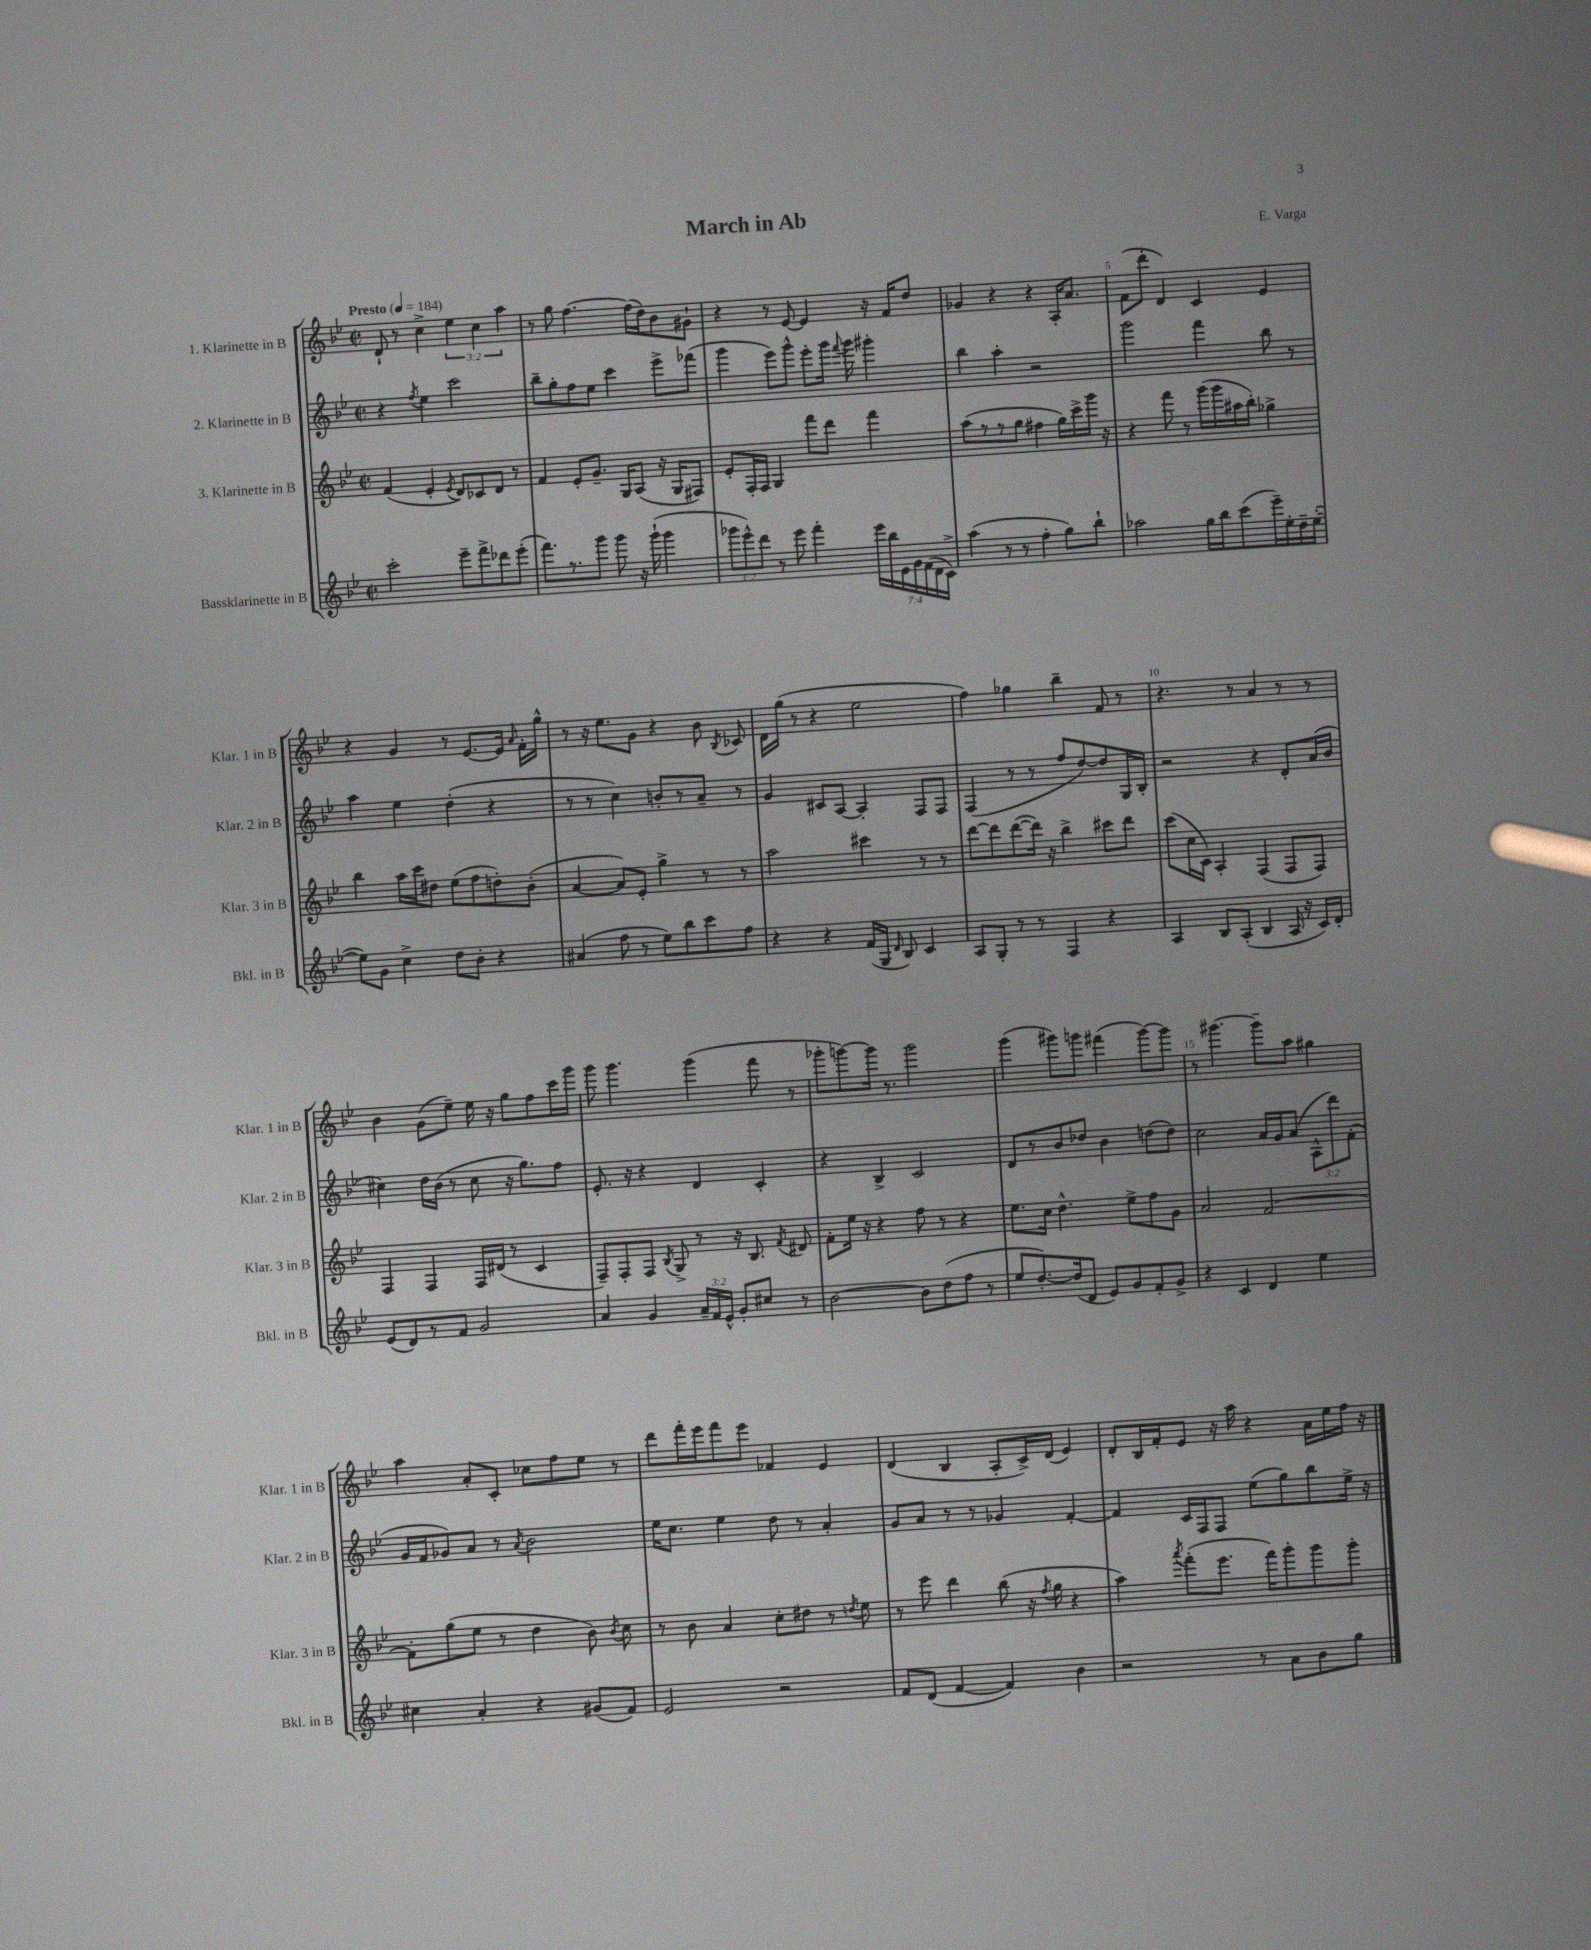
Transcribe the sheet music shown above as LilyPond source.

\header { title = "March in Ab" composer = "E. Varga" }
<<
\new StaffGroup <<
\new Staff = "s0" \with { instrumentName = "1. Klarinette in B" shortInstrumentName = "Klar. 1 in B" } {
    \clef treble \key bes \major \defaultTimeSignature \time 2/2 \override Staff.TupletNumber.text = #tuplet-number::calc-fraction-text \tempo "Presto" 4 = 184
    \autoBeamOff d'8-! r8 c''4-> \tuplet 3/2 { ees''4 c''4 a''4 } |
    r8 g''8 f''4.~ f''16[( d''16) bes'8 gis'8]-! |
    r4 r8 ees'8~ ees'4 r16 f'16[ d''8] |
    ges'4 r4 r4 a16[-. a'8.] |
    f'8[( d'''8]-. d'4) c'4 ees'4 |
    r4 g'4 r8 ees'8.[~ ees'16] \grace { a'16 } f'16[-. g''16]-^ |
    r8 r16 ees''8.[ g'8] r4 bes'8 \acciaccatura { bes8 } ces'8 |
    d'16[ g''16]( r8 r4 ees''2 |
    f''4) ges''4 bes''4-- f'8 r8 |
    r4. r8 a'4 r8 r8 |
    bes'4 g'8[( ees''8]--) ees''16 r16 g''8[ f''8 c'''16 g'''16] |
    g'''8 g'''4. g'''4( f'''8 r8 |
    ges'''8[-. g'''8~) g'''16] r8. g'''2 |
    g'''4( gis'''8[) g'''8] fis'''4( g'''8[~) g'''8] |
    r8 gis'''4.~ gis'''8[-- a''8] gis''4 |
    a''4 a'8[-. c'8]-. ces''8[ f''8 ees''8] r8 |
    d'''8[ f'''16-. ees'''16 f'''8 ees'''8] fes'4 ees'4 |
    d'4( bes4 a8[-. c'16->) d'16]( ees'4) |
    d'8[-. bes16 f'16-. ees'8] r16 a''16 r4 a'16[ ees''16 f''16] r16 \bar "|." |
}
\new Staff = "s1" \with { instrumentName = "2. Klarinette in B" shortInstrumentName = "Klar. 2 in B" } {
    \clef treble \key bes \major \defaultTimeSignature \time 2/2 \override Staff.TupletNumber.text = #tuplet-number::calc-fraction-text
    \autoBeamOff r4 \acciaccatura { f''8 } ees''4 c'''2 |
    bes''8[-- g''8-. f''8 ees''8] c'''4 ees'''8[-> fes'''8]( |
    g'''4 ees'''8[) g'''8]-^ ees'''8[-. g'''16] \appoggiatura { f'''8 } g'''16 gis'''4-. |
    bes''4 a''4-. r2 |
    g'''2 f'''4 bes''8 r8 |
    a''4 ees''4 d''4-.( r4 |
    r8 r8 c''4) b'8[-. r8 a'8]-- r8 |
    g'4 cis'8[ a8]~ a4-. f8[ f8] |
    f4( r8 r8 f''8[ d''8~) d''8 g16 bes16]-. |
    r2 r4 d'8[-. a'16( bes'16] |
    cis''4) d''16[ bes'16]( r8 cis''8 r16 g''8.[) f''8] |
    ees'8.-. r16 r4 d'4 c'4-. |
    r4 bes4-> c'2 |
    d'8[ r8 bes'8 des''8] bes'4 d''8[( d''8]) |
    c''2 a'16[ g'16 a'8]( \tuplet 3/2 { a8[-^ d'''8) f'8]-.( } |
    g'16[ f'16 ges'8) a'8] r8 \acciaccatura { a'8 } bes'2 |
    ees''16[ c''8.] ees''4 d''8 r8 a'4-. |
    g'8[ a'8] r8 r8 ges'4 f'4~-. |
    f'4 c'16[ f16 f8] ees''8[( g''8) bes''8 ees''16]-> r16 \bar "|." |
}
\new Staff = "s2" \with { instrumentName = "3. Klarinette in B" shortInstrumentName = "Klar. 3 in B" } {
    \clef treble \key bes \major \defaultTimeSignature \time 2/2
    \autoBeamOff f'4( ees'4-. \acciaccatura { ees'8 } d'8[) ces'8 d'8] r8 |
    f'4 ees'8[-. g'8.]-- g16[ a8]( r16 g16[ fis8]) |
    ees'8[-. f16-. f16] g4 f'''8[ d'''8] f'''4 |
    a''8[( r8 r8 g''8] fis''4 g''16[) c'''16-> g'''16] r16 |
    r4 f'''8 r8 g'''16[( g'''16 ais''16 bes''16]-.) ges''4-> |
    bes''4 a''16[ c'''16 dis''8] ees''8[( f''8 d''8-.) bes'8]-.( |
    a'4~ a'8[) ees'8]-. g''4-> r8 r8 |
    a''2 cis'''4 r8 r8 |
    d'''8[~ d'''8 d'''8~( d'''16]) r16 bes''4-> cis'''8[ d'''8] |
    c'''8[( c''16 c'16]) a4-. f4( f8[ f8]) |
    f4 f4 f16[ dis'16]( r8 c'4 |
    f8[--) f8-. f8] \acciaccatura { bes8 } g8-> r8 r16 bes8. \acciaccatura { f'8 } dis'8 |
    f'8[-. ees''16] r16 r4 f''8 r8 r4 |
    ees''8.[ c''16] d''4.-^ ees''8[-> f''8 g'8] |
    a'2 f'2~ |
    f'8[-. g''8( ees''8] r8 d''4 bes'8) \acciaccatura { bes'8 } c''8 |
    r8 bes'8 a'4 c''8[-. dis''8] r8 \acciaccatura { d''8 } ees''8 |
    r8 ees'''8 d'''4 bes''8( r16 \acciaccatura { f''8 } g''16 r4 |
    a''4) \acciaccatura { a'''8 } f'''8[-.( ees'''8.] f'''16[) g'''8-. g'''8 g'''8]-. \bar "|." |
}
\new Staff = "s3" \with { instrumentName = "Bassklarinette in B" shortInstrumentName = "Bkl. in B" } {
    \clef treble \key bes \major \defaultTimeSignature \time 2/2 \override Staff.TupletNumber.text = #tuplet-number::calc-fraction-text
    \autoBeamOff c'''2-. ees'''8[-- f'''8-> des'''8 ees'''8]-.( |
    f'''8.[) r8. g'''8] g'''8 r16 g'''16-!( g'''4 |
    \tuplet 3/2 { ges'''8[ ees'''8-^) d'''8] } r8 ees'''8 f'''4-. \tuplet 7/4 { ees'''16[ bes''16 ees'16 g'16 f'16( d'16 c'16]->) } |
    a''4( r8 r8 f''4-. g''8[) bes''8]-! |
    aes''2 g''16[ bes''16 c'''8( ees'''16--) ees''16-. d''16-- ees''16]~-.( |
    ees''8[) g'8] c''4-> d''8[ bes'8]-. r4 |
    ais'4( f''8 r8 ees''8[) bes''8 c'''8 f''8] |
    r4 r4 f'16[( g16] \grace { d'16 } bes8) c'4 |
    a8[ g8]-. r8 r8 f4 r4 |
    a4 bes8[ a8]-.( bes4 a16 r16 c'16[) d'16]-. |
    ees'8[( d'8) r8 f'8] g'2 |
    a'4 g'4 \tuplet 3/2 { a'16[-- f'16 ees'16]-^ } g'8[-. cis''8] r8 |
    bes'2~ bes'8[ d''8( f''8] r8 |
    ees''8[ d''8.~-.) d''16( d'8] ees'8[) g'8 f'8-. g'8]-> |
    r4 c'4 d'4 ees''4 |
    cis''4 a'4-. r4 gis'8[( f'8]) |
    ees'2 r2 |
    f'8[ d'8]( f'4~ f'4) bes'4 |
    r2 r8 a'8[ bes'8 g''8] \bar "|." |
}
>>
>>
\layout { \context { \Score \override BarNumber.break-visibility = ##(#f #t #t) barNumberVisibility = #(every-nth-bar-number-visible 5) } }
